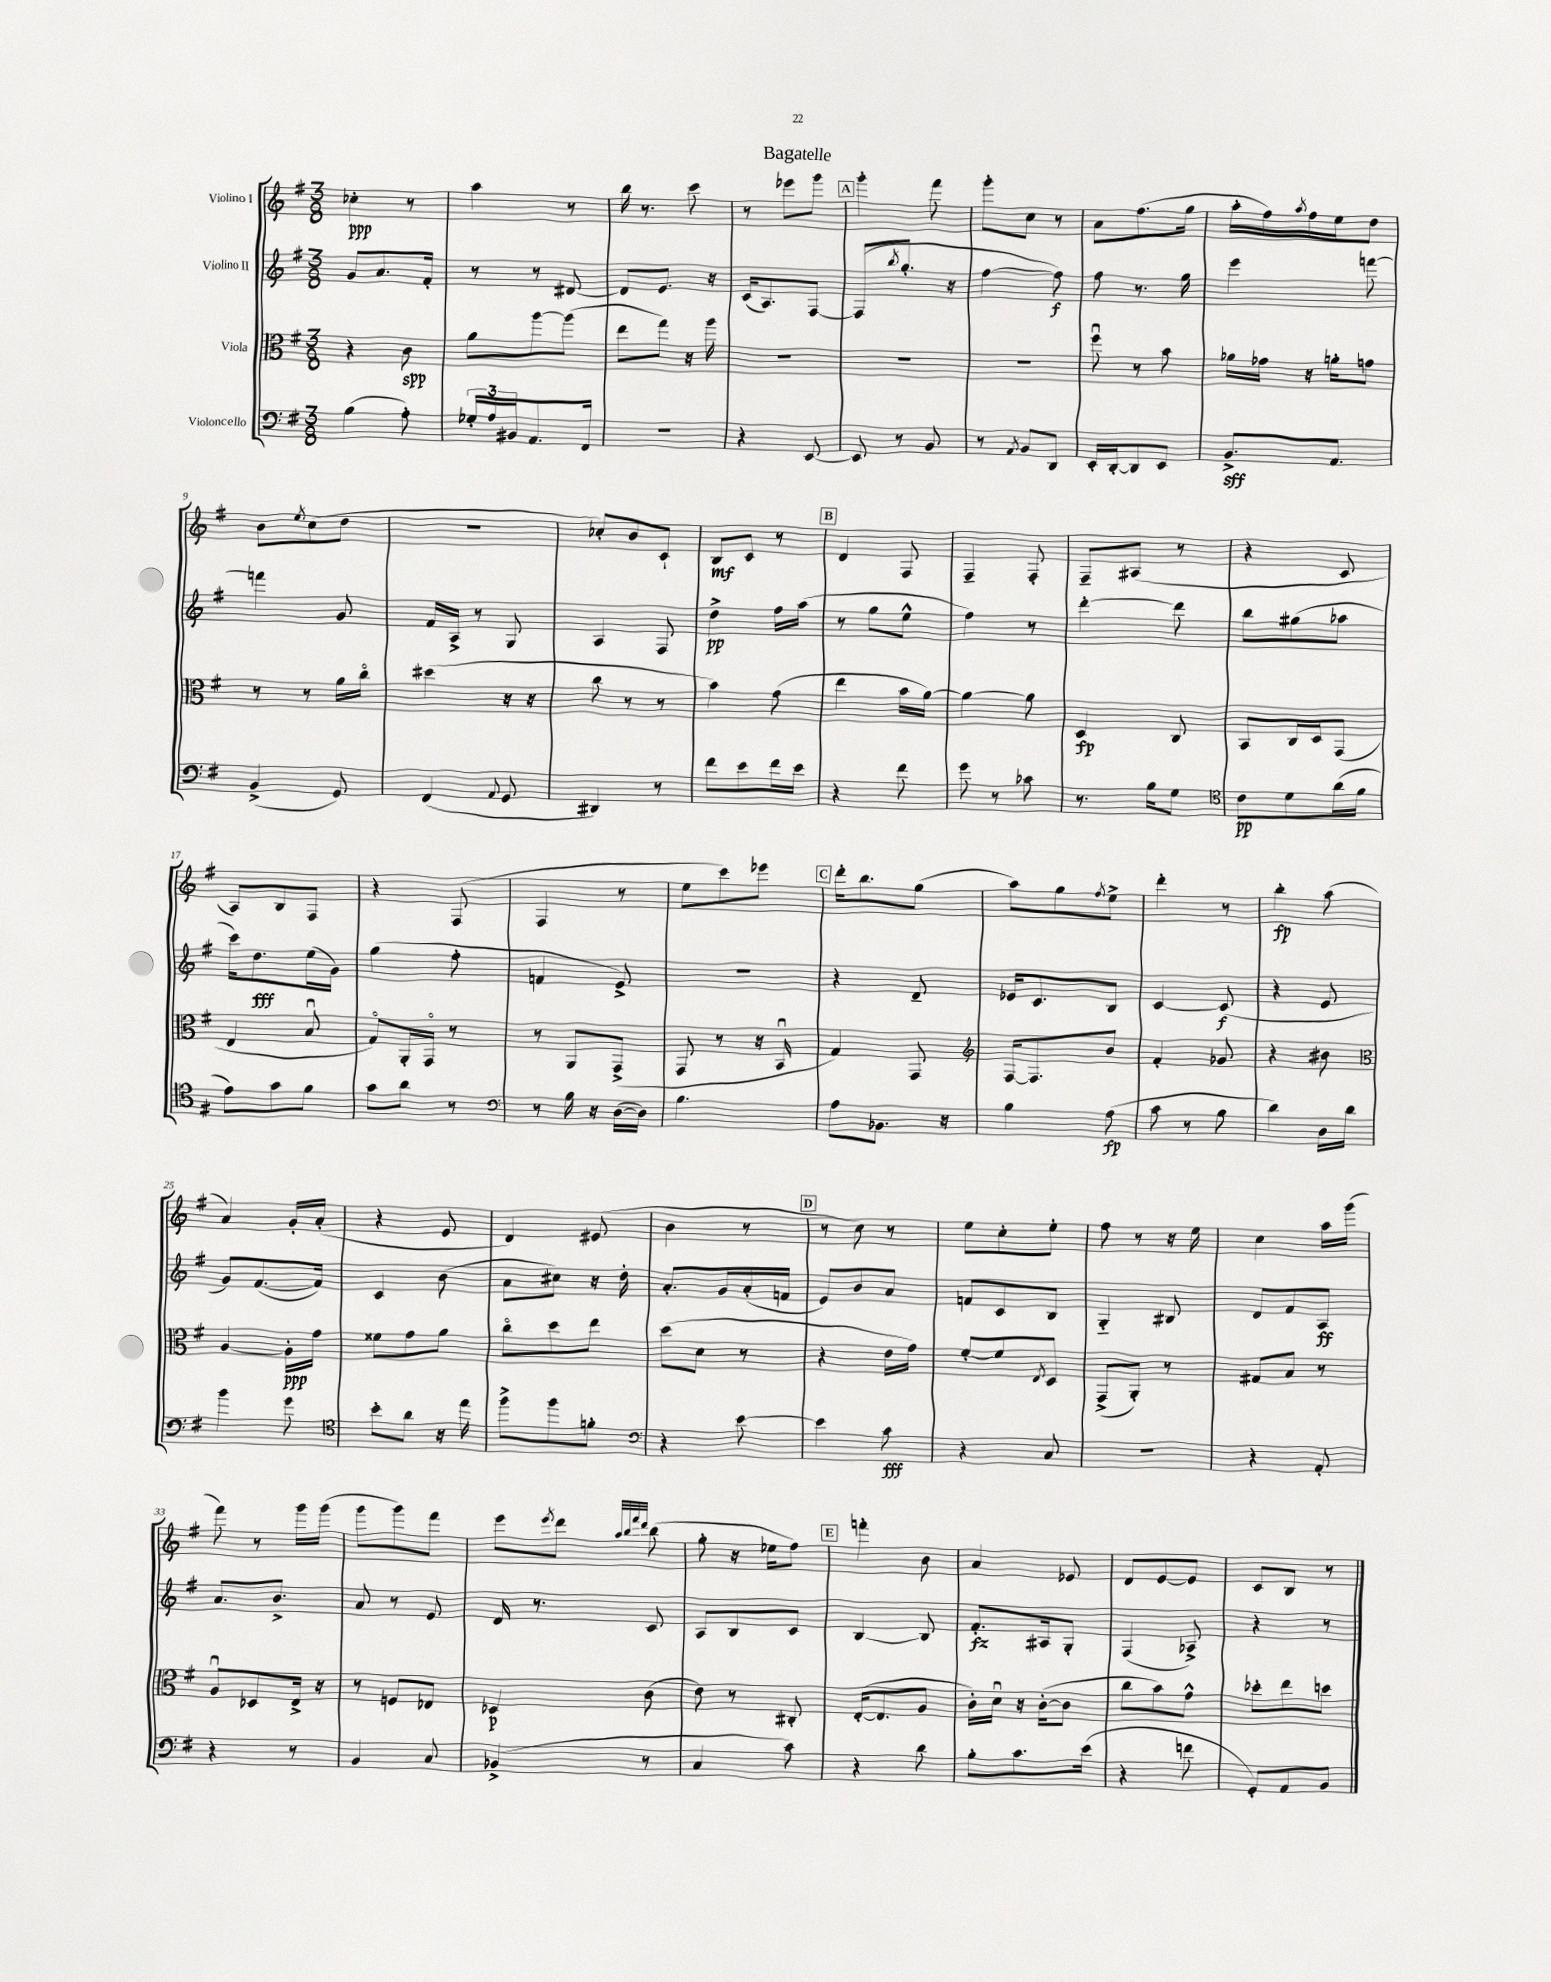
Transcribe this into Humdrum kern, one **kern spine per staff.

**kern	**kern	**kern	**kern
*staff4	*staff3	*staff2	*staff1
*clefF4	*clefC3	*clefG2	*clefG2
*k[f#]	*k[f#]	*k[f#]	*k[f#]
*M3/8	*M3/8	*M3/8	*M3/8
(4B\	4r	8g/L	4cc-'\
.	.	8.a/	.
8A'\)	8c\	.	8r
.	.	16f#'/Jk	.
=	=	=	=
24G-'/LL	8a\L	8r	4aa\
24A/	.	.	.
24BB#/J	.	.	.
8.AA/	[8aa\	8r	.
.	(8aa\]J	[8d#/	8r
16FF#/Jk	.	.	.
=	=	=	=
4.r	8ee\L	8d#/]L	16bb\
.	.	.	8.r
.	8gg\J)	8.e/J	.
.	16r	.	8ccc\
.	16aa\	16r	.
=	=	=	=
4r	4.r	(16c/LK	8r
.	.	8.A/)	.
.	.	.	8eee-\L
[8EE/	.	[8F#/J	8ggg\J
=	=	=	=
8EE/]	4.r	(8F#/]L	4ggg'\
.	.	8qbb/	.
8r	.	8.gg'/J	.
8BB/	.	.	8fff#\
.	.	16r	.
=	=	=	=
8r	4.r	[4ff#\	8ggg'\L
8qAA/	.	.	.
8BB/L	.	.	8cc\J
8DD/J	.	8ff#\])	8r
=	=	=	=
16EE'/LL	8ff#u\	8ff#\	8a\L
[16DD'/J	.	.	.
8DD/]	8r	8.r	(8.ff#\
8EE/J	8b\	.	.
.	.	16gg\	16gg\Jk
=	=	=	=
8.BB^/L	16a-\LL	4eee\	16aa'\LL
.	16g-\JJ	.	16ff#\)
.	.	.	8qaa/
.	16r	.	16ff#\
8.AA/J	16a'\LK	.	16ee\J
.	8g\J	[8fff\	8dd\J
=	=	=	=
(4BB^/	8r	4fff\]	8b\L
.	.	.	8qee/
.	8r	.	(8cc\
8GG/)	16a\LL	8g/	8dd\J
.	16cco\JJ	.	.
=	=	=	=
(4FF#/	(4dd#\	16f#/LL	4.r
.	.	16A^/JJ	.
.	.	8r	.
8qqAA/	.	.	.
8GG/	16r	8G/	.
.	16r	.	.
=	=	=	=
4DD#/)	8cc\	4A/	8cc-'/L)
.	8r	.	8b/
8r	8r	8F#/	8c`/J
=	=	=	=
8f#\L	4b\)	4dd^\	8B/L
8e\	.	.	8c/J
16f#\L	(8g\	16ff#\LL	8r
16e\JJ	.	(16aa\JJ	.
=	=	=	=
4r	4ee\	8r	4d/
.	.	8gg\L	.
8f#\	16b\LL	8ee^^\J	8F#/
.	[16a\JJ)	.	.
=	=	=	=
8g\	4a\_	4ff#\)	4F#~/
8r	.	.	.
8c-\	8a\]	8r	8F#'/
=	=	=	=
8.r	4D/	[4ddd'\	8F#~/L
.	.	.	(8A#/J
16B\LK	.	.	.
8G\J	8C/	8ddd\]	8r
=	=	=	=
*clefC4	*	*	*
8c\L	8BB/L	8bb\L	4r
8d\	16C/L	(8gg#\	.
.	16D/J	.	.
(16a\L	(8GG/J	8aa-\J	8c/
16f#\JJ	.	.	.
=	=	=	=
8e\L)	4E/	16ccc\LK)	8A/L)
.	.	8.dd\	.
8g\	.	.	8B/
8f#\J	8Bu/	(16ee\L	8F#/J
.	.	16g\JJ)	.
=	=	=	=
8g\L	8Go/L)	(4gg\	4r
8a\J	16AA'/L	.	.
.	16GGo/JJ	.	.
8r	8r	8ff#'\	(8F#/
=	=	=	=
*clefF4	*	*	*
8r	8r	4f/	4F#/
16B\	8AA/L	.	.
16r	.	.	.
([16D\LL	(8GG^/J	8e^/)	8r
16D\]JJ)	.	.	.
=	=	=	=
4.B\	8GG/	4.r	8ee\L
.	8r	.	8ccc\)
.	16r	.	8eee-\J
.	16BBu/	.	.
=	=	=	=
8A\L	4G/)	4r	16ddd'\LK
.	.	.	8.bb\
8.BB-\J	.	.	.
.	8GG/	8d~/	(8gg\J
16r	.	.	.
=	=	=	=
*	*clefG2	*	*
4B\	[16F#/LK	16e-/LK	8aa\L)
.	8.F#/]	8.c/	.
.	.	.	8gg\
.	.	.	8qff#/
(8A\	8b/J	8B/J	8ee^\J
=	=	=	=
8c\	4f#'/	[4c/	4ddd'\
8r	.	.	.
8B\	8g-/	(8c/]	8r
=	=	=	=
4d\)	4r	4r	4bb'\
16D\LL	8b#\	8e/	(8aa\
16d\JJ	.	.	.
=	=	=	=
*	*clefC3	*	*
4b\	[4A/	8g/L)	4a/)
.	.	([8.f#/	.
8g\	16A'\]LL	.	16g'/LL
.	16g\JJ	16f#/]Jk)	(16a'/JJ
=	=	=	=
*clefC4	*	*	*
8b'\L	8f##\L	4c/	4r
8a\J	8g\	.	.
16r	8a\J	(8b\	8e/
16ee\	.	.	.
=	=	=	=
8ff#^\L	8cco\L	8a\L	4d/)
8ff#\	8dd\	8cc#\J)	.
8f'\J	8ee\J	16r	(8e#/
.	.	16dd'\	.
=	=	=	=
*clefF4	*	*	*
4r	(8dd\L	8.a'/L	4b\
.	8d\J	.	.
.	.	16g/L	.
[8e\	8r	(16a'/	8r
.	.	16f/JJ	.
=	=	=	=
4e\]	4r	8e/L)	8r
.	.	8b/	8cc\)
8c\	16e\LL	8a/J	8r
.	16g\JJ)	.	.
=	=	=	=
4r	[8f#'/L	8f/L	8ee\L
.	8f#/]	8c/	8cc'\
.	8qE/	.	.
8C/	8D/J	8B/J	8ee'\J
=	=	=	=
4.r	(8GG^/L	4G'~/	8ff#\
.	8AA'/J)	.	8r
.	8r	8B#/	16r
.	.	.	16ee\
=	=	=	=
4r	8G#/L	8d/L	4cc\
.	8B/J	8f#/	.
8AA'/	8r	8A/J	16aa\LL
.	.	.	(16ggg\JJ
=	=	=	=
4r	8Au/L	8.a/L	8fff#\)
.	8D-/	.	8r
.	.	8.b^/J	.
8r	16E^/Jk	.	16ggg\LL
.	16r	.	(16ggg\JJ
=	=	=	=
4BB/	8r	8a/	8ggg\L
.	8F/L	8r	8ggg\)
8C/	8E-/J	8e/	8fff#\J
=	=	=	=
(4BB-^/	4D-/	16d/	8eee\L
.	.	8.r	.
.	.	.	8qeee/
.	.	.	8ddd\J
.	.	.	32qqaa/LLL
.	.	.	32qqbb/
.	.	.	32qqfff#/
.	.	.	32qqddd/JJJ
8r	(8c\	8c/	(8bb\
=	=	=	=
4C/	8e\)	8A/L	8gg'\
.	8r	8B/	16r
.	.	.	16ee-\LK
8c\)	8C#'/	8c/J	8ff#\J)
=	=	=	=
4r	([16E'/LK	[4B/	4fff'\
.	8.E/]	.	.
8d\	8A/J	8B/]	8b\
=	=	=	=
8B'\L	16c'\LL)	8.f#'/L	4a/
.	16du\JJ	.	.
8.c\	16r	.	.
.	([16c'\LK	16A#/k	.
.	8c\]J	8G'/J	8e-/
(16e\Jk	.	.	.
=	=	=	=
4r	8cc\L	(4F#/	8d/L
.	8b\)	.	[8e/
8f\	8g^^\J	8A-^/)	8e/]J
=	=	=	=
8GG'/L)	8dd-'\L	4r	8c/L
8AA/	8ee\	.	8B/J
8BB/J	8dd\J	8r	8r
==	==	==	==
*-	*-	*-	*-
